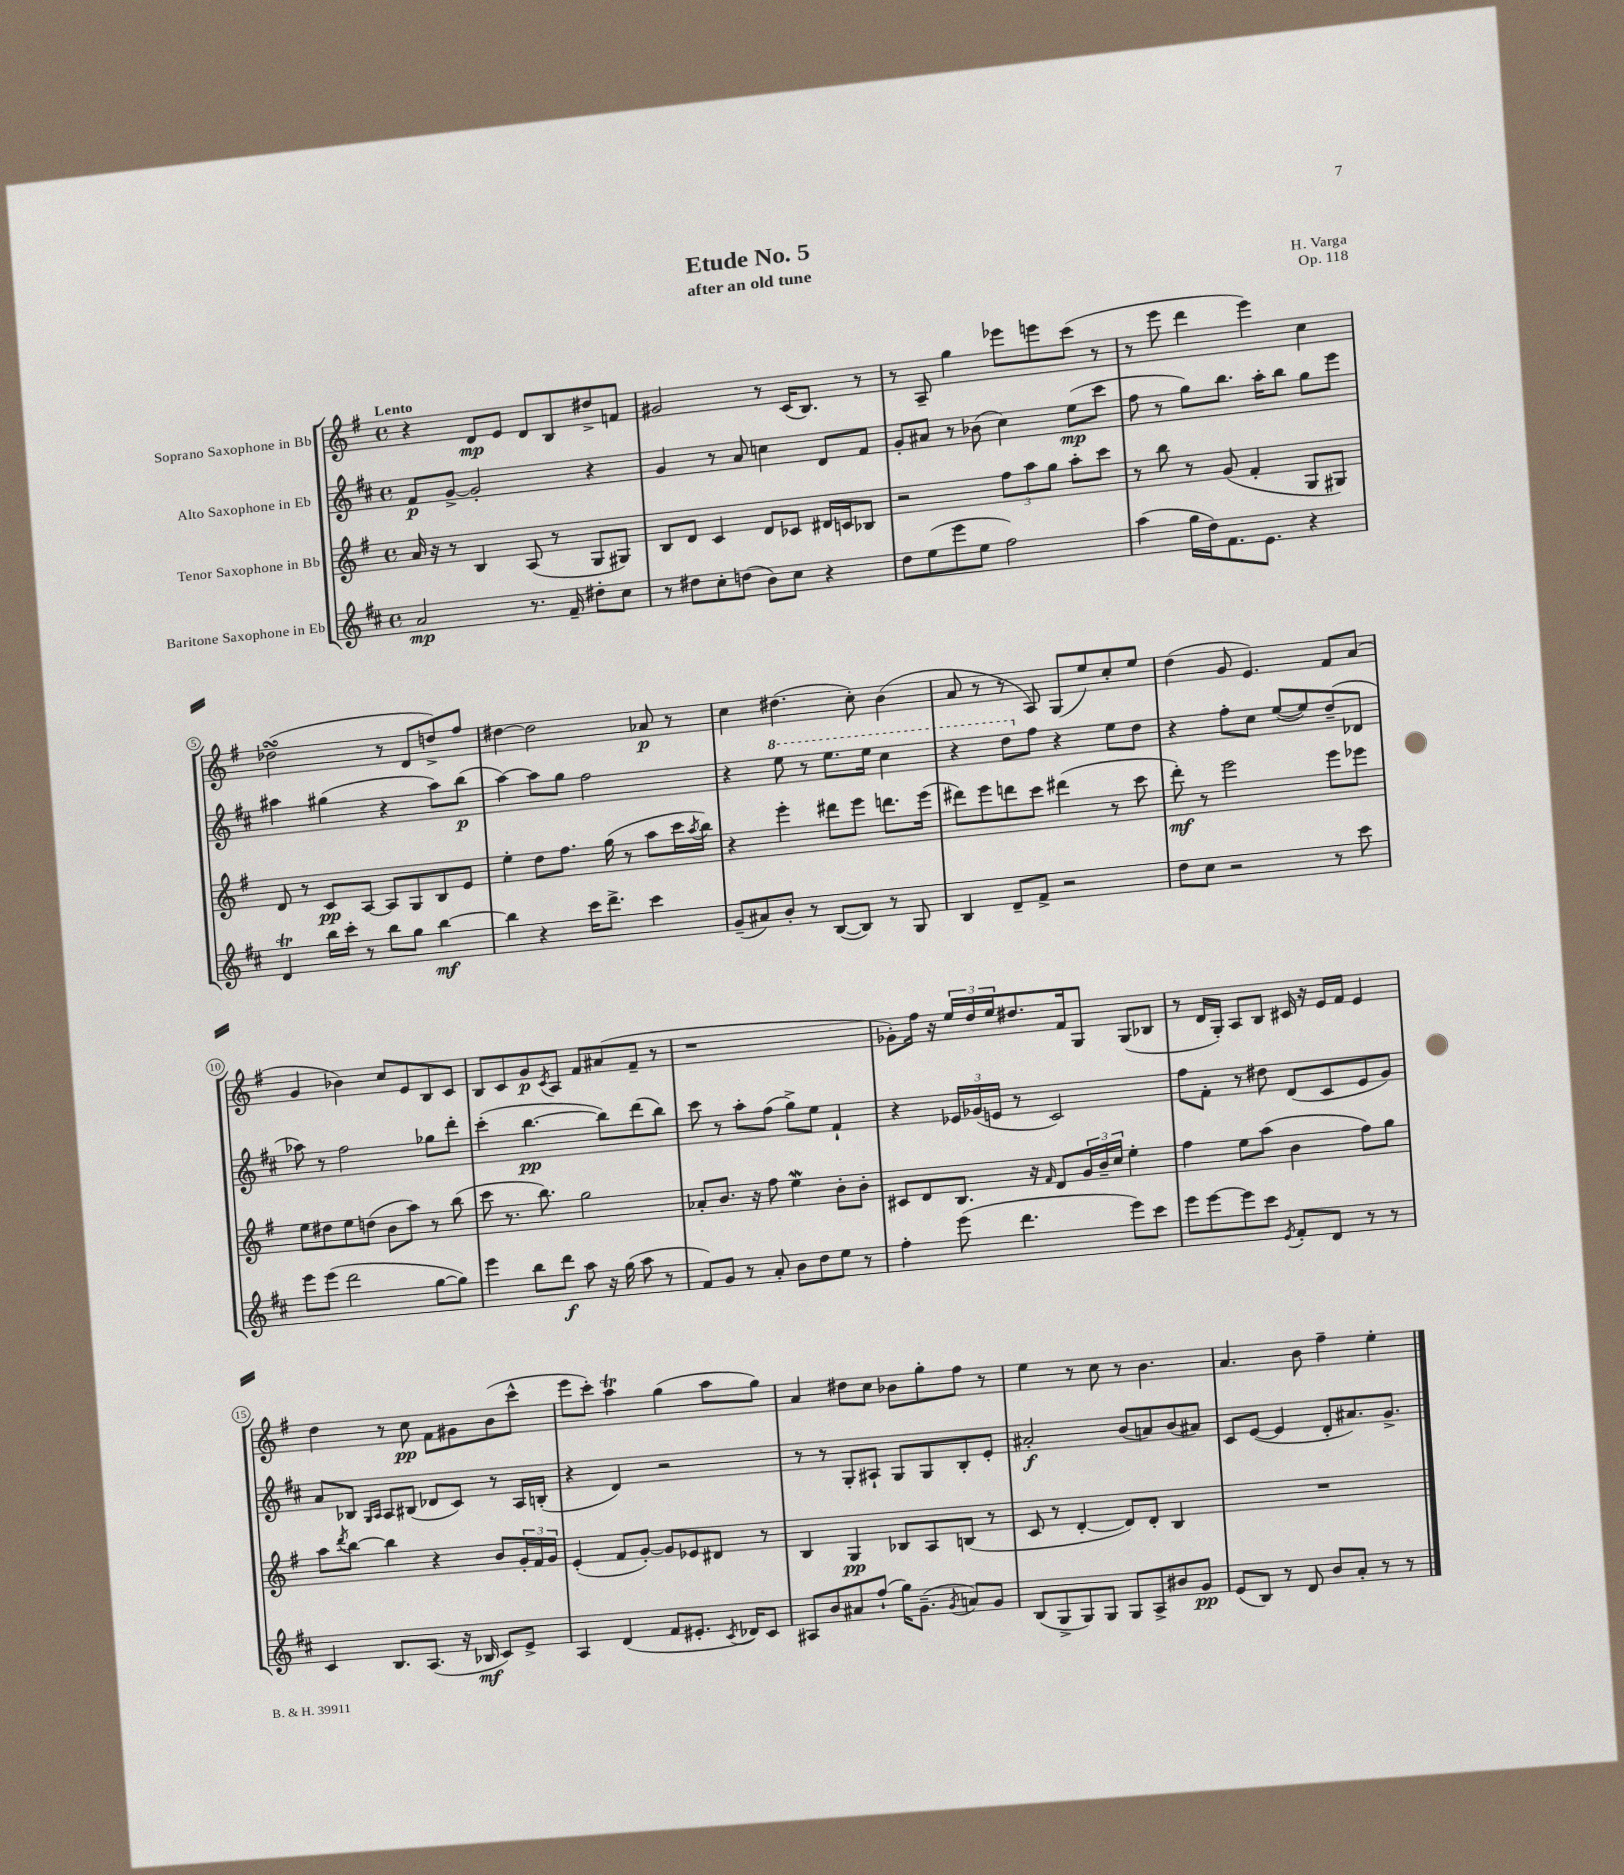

**kern	**kern	**kern	**kern
*staff4	*staff3	*staff2	*staff1
*clefG2	*clefG2	*clefG2	*clefG2
*k[f#c#]	*k[f#]	*k[f#c#]	*k[f#]
*M4/4	*M4/4	*M4/4	*M4/4
*met(c)	*met(c)	*met(c)	*met(c)
2a	16a	8f#	4r
.	16r	.	.
.	8r	[8g^	.
.	4B	2g']	8d
.	.	.	8e
8.r	(8A	.	8d
.	8r	.	8B
16f#~	.	.	.
8dd#'	8G	4r	8dd#^
8cc#	8G#)	.	8f
=	=	=	=
8r	8B	4g	2g#
8dd#	8d	.	.
8cc#'	4c	8r	.
(8dd	.	8a	.
8b)	8d	4cc	8r
8cc#	8c-	.	(16c
.	.	.	8.B)
4r	16d#	8d	.
.	16c	.	.
.	8B-	8f#	8r
=	=	=	=
8dd	2r	8g'	8r
(8ee	.	8a#	8A~
8eee	.	8r	4gg
8ee	.	(8b-	.
2ff#)	12ff#	4cc#)	8eee-
.	12aa	.	.
.	.	.	8eee
.	12gg	.	.
.	8aa'	(8ee	(8ccc
.	8ccc	8ccc#	8r
=	=	=	=
(4aa	8r	8ff#	8r
.	8bb	8r	8eee
16gg	8r	8gg)	4ddd
16dd)	.	.	.
8.f#	(8g	8.bb	.
.	4f#'	.	4eee)
8.e	.	16aa'	.
.	.	8bb	.
4r	8G	8gg	4cc
.	8G#)	8eee	.
=	=	=	=
4d	8d	4aa#	(2dd-
.	8r	.	.
16bb	8c	(4gg#	.
16ccc#'	.	.	.
8r	[8A	.	.
8bb	8A]	4r	8r
8gg	8G	.	8d
[4bb	8B	8aa#)	8dd^)
.	8e	(8bb	8ff#
=	=	=	=
4bb]	4ee'	[4aa)	[4dd#
4r	8dd	8aa]	2dd#]
.	8.ff#	8gg	.
16ccc#	.	2ff#	.
8.ddd^	(16gg	.	.
.	8r	.	.
4ccc#	8aa	.	8a-
.	16ccc	.	8r
.	8qaa	.	.
.	16bb)	.	.
=	=	=	=
(8g~	4r	4r	4cc
8a#)	.	.	.
8b'	4eee'	8eee	(4.dd#
8r	.	8r	.
([8B	8ddd#	8.eee	.
8B])	8eee	.	8cc')
.	.	16eee	.
8r	8.ddd	4ccc#	(4b
8G	.	.	.
.	(16eee	.	.
=	=	=	=
4B	8ddd#)	4r	8a
.	8eee	.	8r
8d~	8ddd	8ddd	8r
8f#^	8ccc	8ff#	8A)
2r	(4ddd#	4r	(8G
.	.	.	8ee)
.	8r	8ee	8cc'
.	8ccc	8dd	8ee
=	=	=	=
8dd	8ddd')	4r	(4dd
8cc#	8r	.	.
2r	2eee	8ff#'	8g
.	.	8cc#	4.e)
.	.	([8ee	.
.	.	8ee])	.
8r	8eee	(8dd~	8f#
8ccc#	8eee-	8d-	(8a
=	=	=	=
8eee	8ee	8aa-)	4g
(8eee	8dd#	8r	.
2ddd	8ee	2ff#	4b-)
.	(8dd	.	.
.	8b	.	8cc
.	8aa)	.	8e
[8gg	8r	8gg-	8B
8gg])	(8bb	8ddd'	8c
=	=	=	=
4eee	8ccc	(4ccc#'	8B
.	8.r	.	8c
8bb	.	[4.bb	8g
.	8.bb)	.	.
.	.	.	8qc
8ddd	.	.	8A
8aa	2gg	.	8f#
16r	.	8bb])	(8a#
(16gg	.	.	.
8aa	.	(8ddd	8f#~
8r	.	8bb)	8r
=	=	=	=
8f#)	8a-'	8ccc#	1r
8g	8.b	8r	.
8r	.	8aa'	.
.	16r	.	.
8a'	8ff#	(8ff#	.
8b	4ee	8gg^)	.
8dd	.	8ee	.
8ee	8b'	4f#`	.
8r	8b'	.	.
=	=	=	=
4ff#'	8c#	4r	8g-')
.	8d	.	16ff#
.	.	.	16r
(8eee	8.B	24e-	24ee
.	.	(24g-	24dd
.	.	24e	24ee
4.ddd	.	8r	8.dd#
.	16r	.	.
.	16qqf#	.	.
.	8d	2c#)	.
.	.	.	16f#
.	24g	.	8G
.	24b~	.	.
.	24cc	.	.
8eee)	4ee'	.	(8G
8ccc#	.	.	8B-
=	=	=	=
8eee	4ff#	8ff#	8r
[8eee	.	8f#'	16d
.	.	.	16G')
8eee]	8ee	8r	8A
8ccc#	(8aa	8dd#	8B
8qe	.	.	.
8f#'	4b	(8d	16c#
.	.	.	16r
8d	.	8c#	16e
.	.	.	16f#
8r	8ff#)	8e	4e
8r	8gg	8g)	.
=	=	=	=
4c#	8aa	8a	4dd
.	8qddd	.	.
.	[8bb	8B-	.
.	.	16qqG	.
.	.	16qqA	.
8.B	4bb]	8A	8r
.	.	(8B#	8cc
(8.A	.	.	.
.	4r	8d-	8f#
16r	.	8c#)	8g#
16B-	.	.	.
8c#)	8b	8r	(8b
8e^	24g'	16A	8ccc^^
.	24f#	.	.
.	.	(16B'	.
.	24g	.	.
=	=	=	=
4A	(4e'	4r	8eee
.	.	.	8ccc')
(4d	8f#	4d)	4aa
.	[8g')	.	.
8f#	8g]	2r	(4gg
8.e#'	8e-	.	.
.	8d#	.	8aa
8qc#	.	.	.
16d-)	.	.	.
8c#	8r	.	8gg)
=	=	=	=
8A#	4B	8r	4a
8b	.	8r	.
8a#	4G	8G'	8dd#
(8ff#`	.	8A#`	8cc
16gg)	8B-	8G	8b-
(8.g~	.	.	.
.	8A	8G	8gg'
8qg	.	.	.
8a)	(8B	8B'	8ff#
8g	8r	8e'	8r
=	=	=	=
(8B	8c	2a#'	4ee
8G^	8r	.	.
8G)	[4d'	.	8r
8G	.	.	8cc
8G	8d])	(8b	8r
8A^	8d'	8a)	4.b
8b#	4B	(8b	.
8g	.	8a#)	.
=	=	=	=
(8e	1r	8c#	4.a
8B)	.	([8e	.
8r	.	4e]	.
8d	.	.	8b
8b	.	8d'	4ff#~
8a'	.	8.a#)	.
8r	.	.	4ee'
.	.	8.g^	.
8r	.	.	.
==	==	==	==
*-	*-	*-	*-
